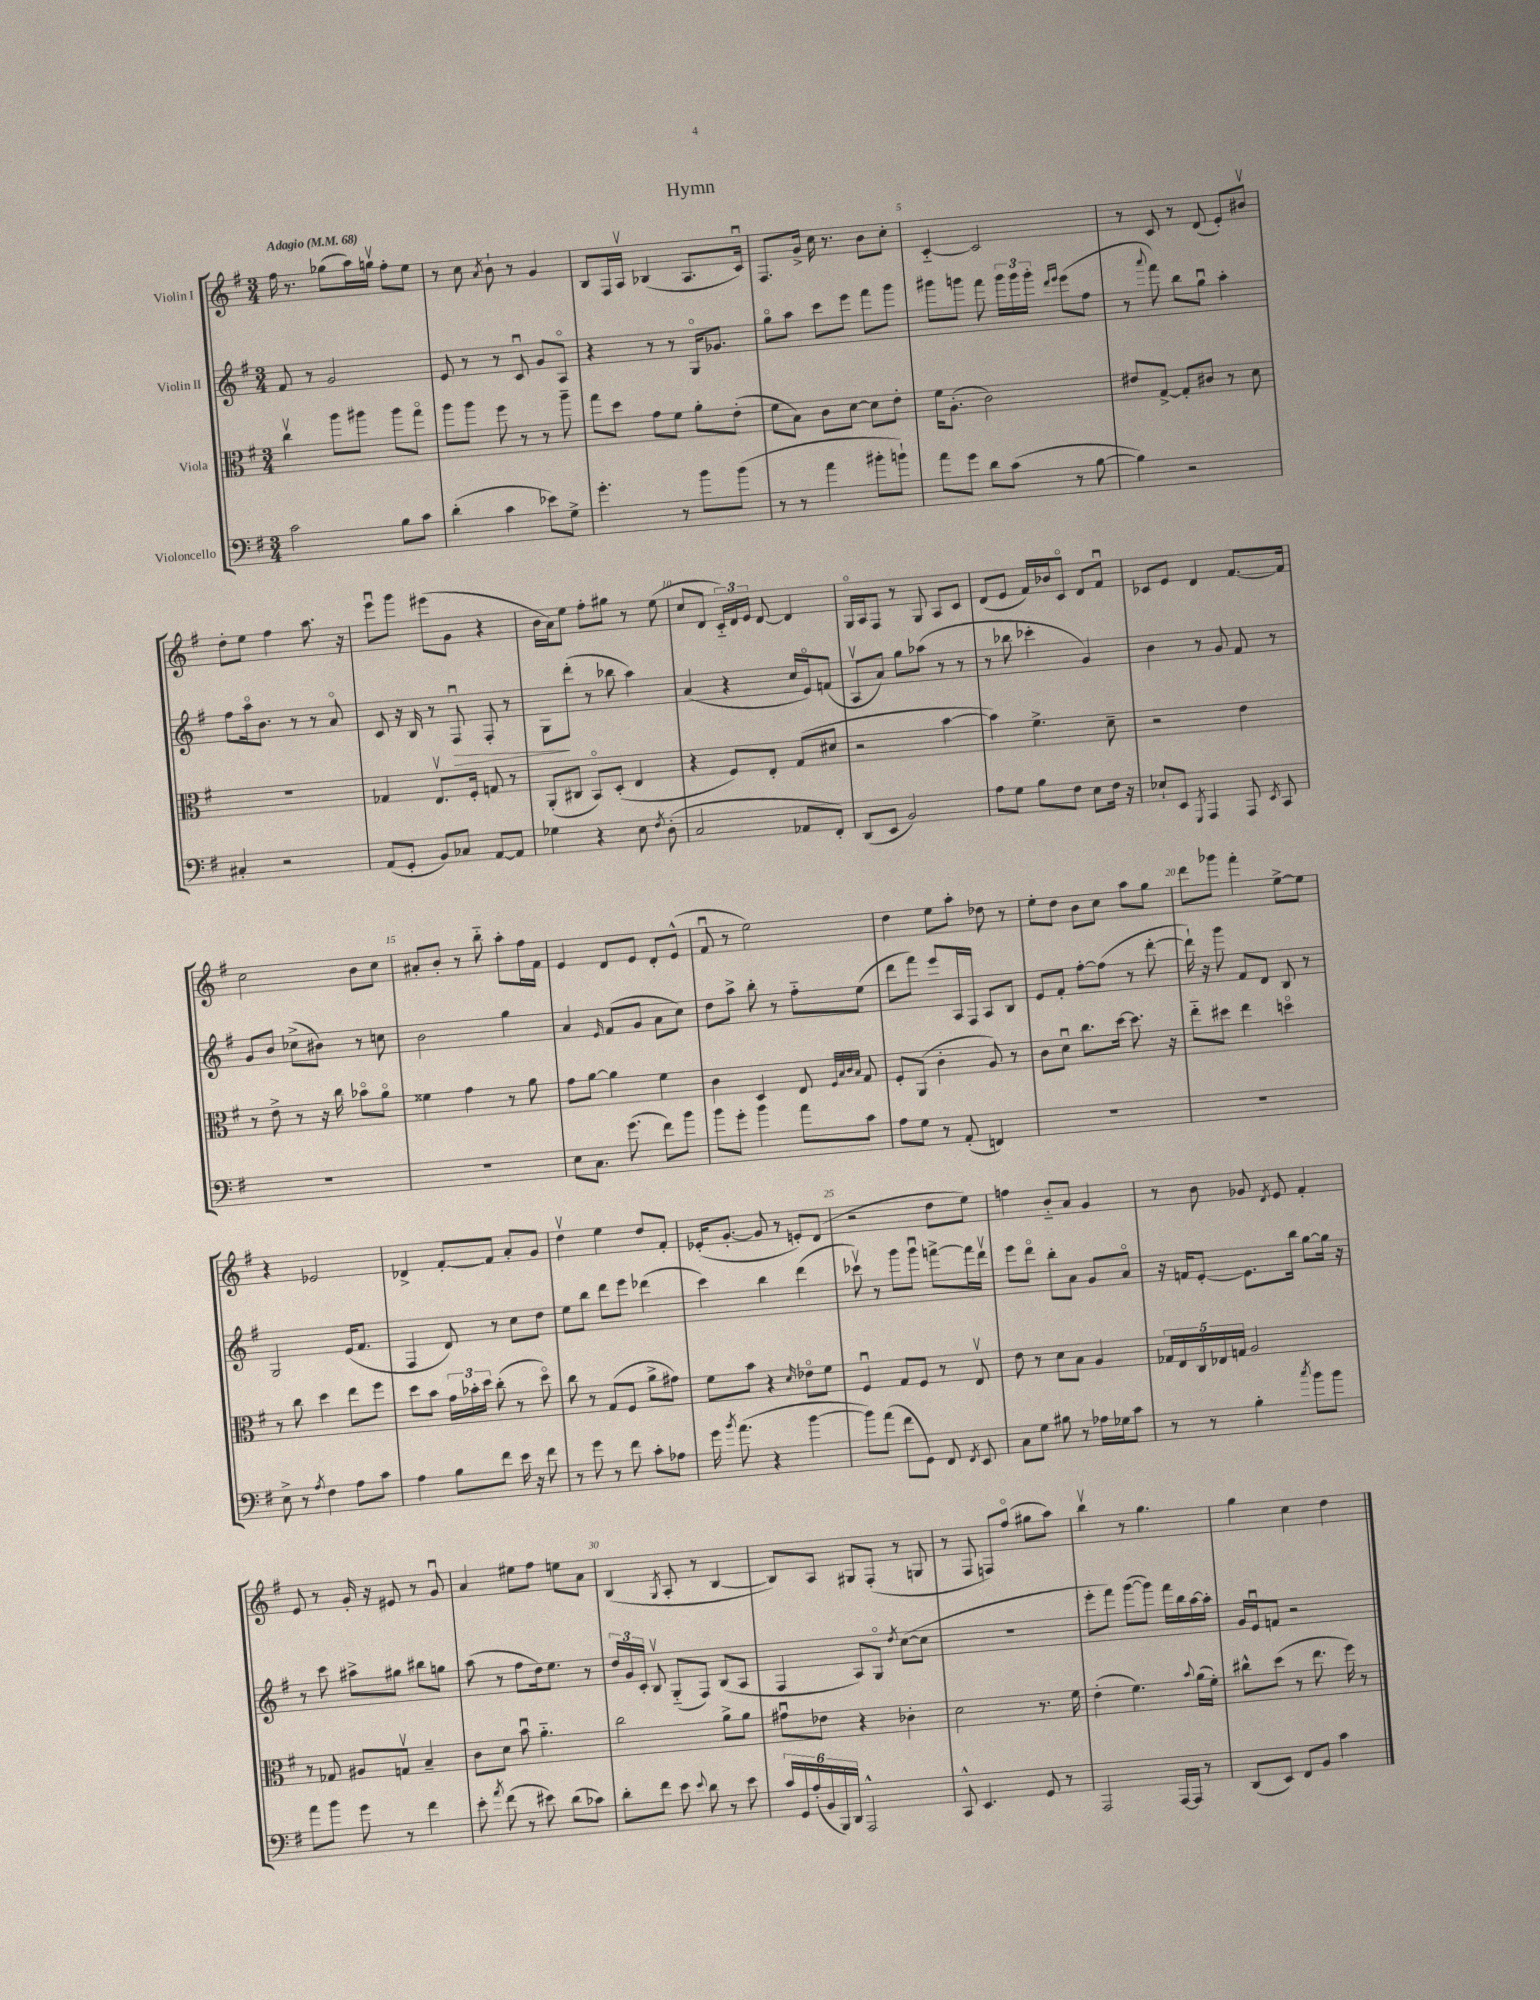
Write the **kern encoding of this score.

**kern	**kern	**kern	**dynam	**kern
*part4	*part3	*part2	*part2	*part1
*staff4	*staff3	*staff2	*staff2	*staff1
*I"Violoncello	*I"Viola	*I"Violin II	*	*I"Violin I
*clefF4	*clefC3	*clefG2	*	*clefG2
*k[f#]	*k[f#]	*k[f#]	*	*k[f#]
*M3/4	*M3/4	*M3/4	*	*M3/4
*MM68	*MM68	*MM68	*	*MM68
=1	=1	=1	=1	=1
!	!	!	!	!LO:TX:a:B:t=Adagio
2c\	4ccv\	8f#/	.	16ff#\
.	.	.	.	8.r
.	.	8r	.	.
.	8aa\L	2g/	.	(8gg-X\L
.	8aa#X\J	.	.	16aa\L)
.	.	.	.	16ggnv\JJ
8B\L	8aa#\L	.	.	8ff#'\L
8c\J	8gg\J	.	.	8ee\J
=2	=2	=2	=2	=2
(4d'\	8aa\L	8e/	.	8r
.	8aa\J	8r	.	8cc\
.	.	.	.	8qa/
4c\	8ff#\	8r	.	8b`\
.	8r	8cu/	.	8r
8e-X\L)	8r	8g/L	.	4g/
8G^\J	8aa~\	8A/J	.	.
=3	=3	=3	=3	=3
4.g'\	8gg\L	4r	.	8B/L
.	8dd\J	.	.	16F#/L
.	.	.	.	16Av/JJ
.	8g\L	8r	.	(4B-X/
8r	8f#\J	8r	.	.
8b\L	8a'\L	16G/KL	.	8.A/L
.	.	8.g-X/J	.	.
(8b\J	(8e'\J	.	.	.
.	.	.	.	16cu/Jk)
=4	=4	=4	=4	=4
8r	8f#\L	8gg\L	.	8.F#/L
8r	8B\J)	8aa\J	.	.
.	.	.	.	16g^/Jk
4a\	8c\L	8ccc\L	.	16cc\
.	.	.	.	8.r
.	[8d\J	8eee\J	.	.
8b#X'\L	8d\L]	8fff#\L	.	8b\L
8bn`\J)	8e'\J	8ggg\J	.	8cc'\J
=5	=5	=5	=5	=5
8a\L	16f#\KL	8ggg#X\L	.	[4c/
.	(8.A'\J	.	.	.
8g\J	.	8gggn\J	.	.
8d\L	2c\)	8fff#\	.	2c/]
(8c\J	.	24ggg\LL	.	.
.	.	24ggg\	.	.
.	.	24ggg'\JJ	.	.
.	.	16qqddd/LL	.	.
.	.	16qqeee/JJ	.	.
8r	.	(8eee\L	.	.
[8B\	.	8ff#\J	.	.
=6	=6	=6	=6	=6
4B\])	8e#X/L	8r	.	8r
.	.	8qqaaa/	.	.
.	[8G^/J	8fff#\)	.	8c/
2r	8G'/L]	8bb\L	.	8r
.	8c#X/J	8ggu\J	.	(8d/
.	8r	4aa'\	.	8e'/L)
.	8d\	.	.	8b#Xv/J
!!LO:LB:g=z
=7	=7	=7	=7	=7
4C#X'/	2.r	8ff#\L	.	8dd'\L
.	.	16aa\k	.	8ee\J
.	.	8.b\J	.	.
2r	.	.	.	4ff#\
.	.	8r	.	.
.	.	8r	.	8.aa\
.	.	8a/	.	.
.	.	.	.	16r
=8	=8	=8	=8	=8
(8AA/L	4G-X/	8c/	.	8eeeu\L
8GG'/J	.	16r	.	8ggg\J
.	.	16B/	.	.
8BB/L)	8.Ev/L	8r	.	(8eee#X\L
!	!	!	!LO:HP:b	!
8C-X/J	.	8F#u/	>	8g\J
.	16F#'/Jk	.	.	.
[8AA/L	8Gn/	8F#'/	.	4r
8AA/J]	8r	8r	.	.
=9	=9	=9	=9	=9
4G-X\	(8AA'/L	8G\L	.	16b\LL
.	.	.	.	16a\J)
.	8C#X/J	(8ddd'\J	]	8ee\J
4r	8BB/L)	8r	.	8ff#'\L
.	(8D'/J	8bb-X\	.	8gg#X\J
8E\	4E/	4aa\)	.	8r
8qF#/	.	.	.	.
(8D'\	.	.	.	(8ee\
=10	=10	=10	=10	=10
2C/	4r	(4a/	.	8cc/L
.	.	.	.	8d/J
.	8F#/L)	4r	.	24c/LL)
.	.	.	.	24d/
.	.	.	.	24e/JJ
.	8E'/J	.	.	[8d/
8AA-X/L	(8G/L	16cc/LL	.	4d/]
.	.	16e/J)	.	.
8FF#'/J)	8d#X/J	(8fn/J	.	.
=11	=11	=11	=11	=11
(8DD/L	2r	8Av/L	.	16G/LL
.	.	.	.	16A/J
8EE/J	.	8a/J)	.	8F#/J
2BB/)	.	8gg\L	.	8r
.	.	(8aa-X\J	.	8G/
.	[4b\	8r	.	8A/L
.	.	8r	.	8c/J
=12	=12	=12	=12	=12
8A\L	4b\])	8r	.	(8d/L
8G\J	.	8bb-X\	.	8e/J
8B\L	4.f#^\	4ccc-X'\	.	16f#/LL)
.	.	.	.	16b-X/J
8F#\J	.	.	.	8c/J
8E\L	.	4g/)	.	8d/L
16F#\Jk	8d~\	.	.	8f#u/J
16r	.	.	.	.
=13	=13	=13	=13	=13
8E-X`/L	2r	4b\	.	8c-X/L
8EE/J	.	.	.	8e/J
8qGGG/	.	.	.	.
4AAA/	.	8r	.	4d/
.	.	8g/	.	.
8AAA/	4e\	8f#/	.	[8.f#/L
8qEE/	.	.	.	.
8CC/	.	8r	.	.
.	.	.	.	16f#/Jk]
!!LO:LB:g=z
=14	=14	=14	=14	=14
2.r	8r	8g/L	.	2cc\
.	8e^\	8b/J	.	.
.	8r	(8cc-X^\L	.	.
.	16r	8b#X\J)	.	.
.	16cc\	.	.	.
.	8b-X\L	8r	.	8b\L
.	8a\J	8ccn\	.	8cc\J
=15	=15	=15	=15	=15
2.r	4f##X\	2b\	.	8a#X'/L
.	.	.	.	8b'/J
.	4g\	.	.	8r
.	.	.	.	8bb\
.	8r	4gg\	.	8aa'\L
.	8a\	.	.	16ff#\L
.	.	.	.	16f#\JJ
=16	=16	=16	=16	=16
8E\L	8g\L	4a/	.	4e/
8.C\J	[8a\J	.	.	.
.	.	16qqe/	.	.
.	4a\]	(8f#/L	.	8d/L
(8.g\	.	.	.	.
.	.	8g/J	.	8e/J
8f#\L)	4f#\	8a\L	.	8d'/L
8b\J	.	8cc\J)	.	(8e^^/J
=17	=17	=17	=17	=17
8b\L	4c\	8dd\L	.	8f#u/
8g'\J	.	8aa^\J	.	8r
4b\	4D/	8bb'\	.	2ee\)
.	.	8r	.	.
8a\L	8E/	8ff#\L	.	.
.	32qqF#/LLL	.	.	.
.	32qqB/	.	.	.
.	32qqc/	.	.	.
.	32qqB/JJJ	.	.	.
8c\J	8G/	(8ee\J	.	.
=18	=18	=18	=18	=18
8A\L	8F#'/L	8ddd\L	.	4dd\
8G\J	(8AA/J	8fff#\J)	.	.
8r	4c'\	8eee/L	.	8ee\L
(8AA'/	.	16A/L	.	8aa'\J
.	.	16F#/JJ	.	.
4FFn/)	8A/)	8A/L	.	8dd-X\
.	8r	8B/J	.	8r
=19	=19	=19	=19	=19
2.r	8c\L	8e/L	.	8ee'\L
.	8du\J	8f#'/J	.	8dd\J
.	8.cc\L	[8ff#'\L	.	8b\L
.	.	(8ff#\J]	.	8cc\J
.	[16dd\Jk	.	.	.
.	8.dd\]	8r	.	8aa\L
.	.	[8ddd'\	.	8gg\J
.	16r	.	.	.
=20	=20	=20	=20	=20
2.r	8ee\L	16ddd`\])	.	8ddd\L
.	.	16r	.	.
.	8dd#X\J	8ggg\	.	8ggg-X\J
.	4ee\	8f#/L	.	4fff#'\
.	.	8d/J	.	.
.	4ddn\	8B/	.	[8ee^\L
.	.	8r	.	8ee\J]
!!LO:LB:g=z
=21	=21	=21	=21	=21
8E^\	8r	2G/	.	4r
8r	8cc\	.	.	.
8qA/	.	.	.	.
4F#\	4dd\	.	.	2e-X/
8A\L	8ee\L	(16e/KL	.	.
.	.	8.f#/J	.	.
8c\J	8ff#\J	.	.	.
=22	=22	=22	=22	=22
4A\	8dd\L	4F#/	.	4d-X^/
.	8b\J	.	.	.
8B\L	24g\LL	8d/)	.	[8f#'/L
.	24b-X'\	.	.	.
.	24dd\JJ	.	.	.
8f#\J	(8cc'\	8r	.	8f#/J]
16e\	8r	8cc\L	.	8a'/L
16r	.	.	.	.
8f#\	8dd\)	8dd\J	.	8g/J
=23	=23	=23	=23	=23
8r	8cc\	8ee\L	.	4ddv\
8g\	8r	8bb\J	.	.
8r	(8G/L	8ddd\L	.	4ee\
8f#\	8F#/J	8eee\J	.	.
8c'\L	8a^\L	(4ddd-X\	.	8dd/L
8A-X\J	8g#X\J)	.	.	8f#'/J
=24	=24	=24	=24	=24
16g\	8f#\L	4ccc\)	.	(16e-X'/KL
8qb/	.	.	.	.
(8.a\	.	.	.	[8.g'/J
.	8b\J	.	.	.
4r	4r	4bb\	.	8g/]
.	.	.	.	8r
.	16qqd/	.	.	.
[4b\	8e-X\L	(4ddd\	.	8en'/L)
.	8f#\J	.	.	(8d/J
=25	=25	=25	=25	=25
8b\L])	4F#u/	8ccc-Xv\)	.	2r
(8a\J	.	8r	.	.
8f#\L	8G/L	8ggg\L	.	.
8GG\J)	8F#/J	8gggu\J	.	.
8FF#/	8r	[8fffn^\L	.	8dd\L
8qFF#/	.	.	.	.
8EE/	8Ev/	16fff\L]	.	8ee\J)
.	.	16dddv\JJ	.	.
=26	=26	=26	=26	=26
8C\L	8e\	8eee\L	.	4ffn\
8G\J	8r	8ddd\J	.	.
8B#X\	8d\L	8bb'\L	.	8b/L
8r	8B\J	8a\J	.	8a/J
16A-X\LL	4A/	8g/L	.	4g/
16G-X\J	.	.	.	.
8c\J	.	8a/J	.	.
=27	=27	=27	=27	=27
8r	20G-X/LL	16r	.	8r
.	20E/	.	.	.
.	.	16fn/KL	.	.
.	20C/	.	.	.
8r	.	[8e'/J	.	8b\
.	20E-X/	.	.	.
.	20Gn/JJ	.	.	.
4B'\	2A/	8.e\L]	.	8g-X/
.	.	.	.	8qd/
.	.	.	.	8e/
.	.	16bb\Jk	.	.
8qcc/	.	.	.	.
8b\L	.	[8gg\L	.	4f#'/
8b\J	.	16gg\Jk]	.	.
.	.	16r	.	.
!!LO:LB:g=z
=28	=28	=28	=28	=28
8a\L	8r	8r	.	8e/
8b\J	8G-X/	8ccc\	.	8r
8g\	8A#X/L	8aa#X^\L	.	16g'/
.	.	.	.	16r
8r	8Gnv/J	8gg#X\J	.	8e#X/
4f#\	4B~/	8bb#X\L	.	8r
.	.	8ggn\J	.	8gu/
=29	=29	=29	=29	=29
8e'\	8c\L	(8aa\	.	4a/
8qa/	.	.	.	.
(8f#\	8d\J	8r	.	.
8r	8bu\	8ff#\L	.	8ee#X\L
8e#X\)	4.a\	16dd\k)	.	8ff#\J
.	.	8.ee\J	.	.
(8d\L	.	.	.	8een\L
8c-X\J)	.	8r	.	8a\J
=30	=30	=30	=30	=30
8d'\L	2cc\	24dd/LL	.	(4B/
.	.	24g/	.	.
.	.	24c'/JJ	.	.
8f#\J	.	8Bv/	.	.
.	.	.	.	8qG/
8e\	.	(8G/L	.	8A'/
8qqe/	.	.	.	.
8d\	.	8F#/J)	.	8r
8r	8a^\L	(8B/L	.	[4B/
8e\	8a\J	8A/J	.	.
=31	=31	=31	=31	=31
24c/LL	8g#Xu\L	4F#/	.	8B/L])
24GG/	.	.	.	.
(24A'/	.	.	.	.
24BB/	8e-X\J	.	.	8A/J
24BBB/)	.	.	.	.
24DD/JJ	.	.	.	.
2AAA^^/	4r	8A/L)	.	8G#X/L
.	.	8G/J	.	(8F#'/J
.	.	8qdd/	.	.
.	4c-X'\	([8cc\L	.	8r
.	.	8cc\J]	.	8Gn/
=32	=32	=32	=32	=32
8CC^^/	2d\	2.r	.	8r
4.EE/	.	.	.	8F#/
.	.	.	.	8Fn/L)
.	.	.	.	(8ff#/J
8GG/	8.r	.	.	8gg#X\L
8r	.	.	.	8aa\J)
.	16f#\	.	.	.
=33	=33	=33	=33	=33
2AAA/	(4e'\	8eee'\L	.	4bbv\
.	.	8fff#\J)	.	.
.	4.f#\)	([8ggg\L	.	8r
.	.	8ggg\J])	.	4.gg\
[16AAA/LL	.	16fff#\LL	.	.
16AAA/JJ]	.	16bb\	.	.
.	8qqb/	.	.	.
8r	(16a\LL	[16aa\	.	.
.	16f#'\JJ)	16aa'\JJ]	.	.
=34	=34	=34	=34	=34
(8DD/L	8cc#X^^\L	16g/LL	.	4gg\
.	.	16eu/J	.	.
8EE/J)	(8dd\J	8fn/J	.	.
8FF#/L	8r	2r	.	4cc\
8BB/J	8.ee\	.	.	.
4c\	.	.	.	4dd\
.	16ff#\)	.	.	.
.	8r	.	.	.
==	==	==	==	==
*-	*-	*-	*-	*-
